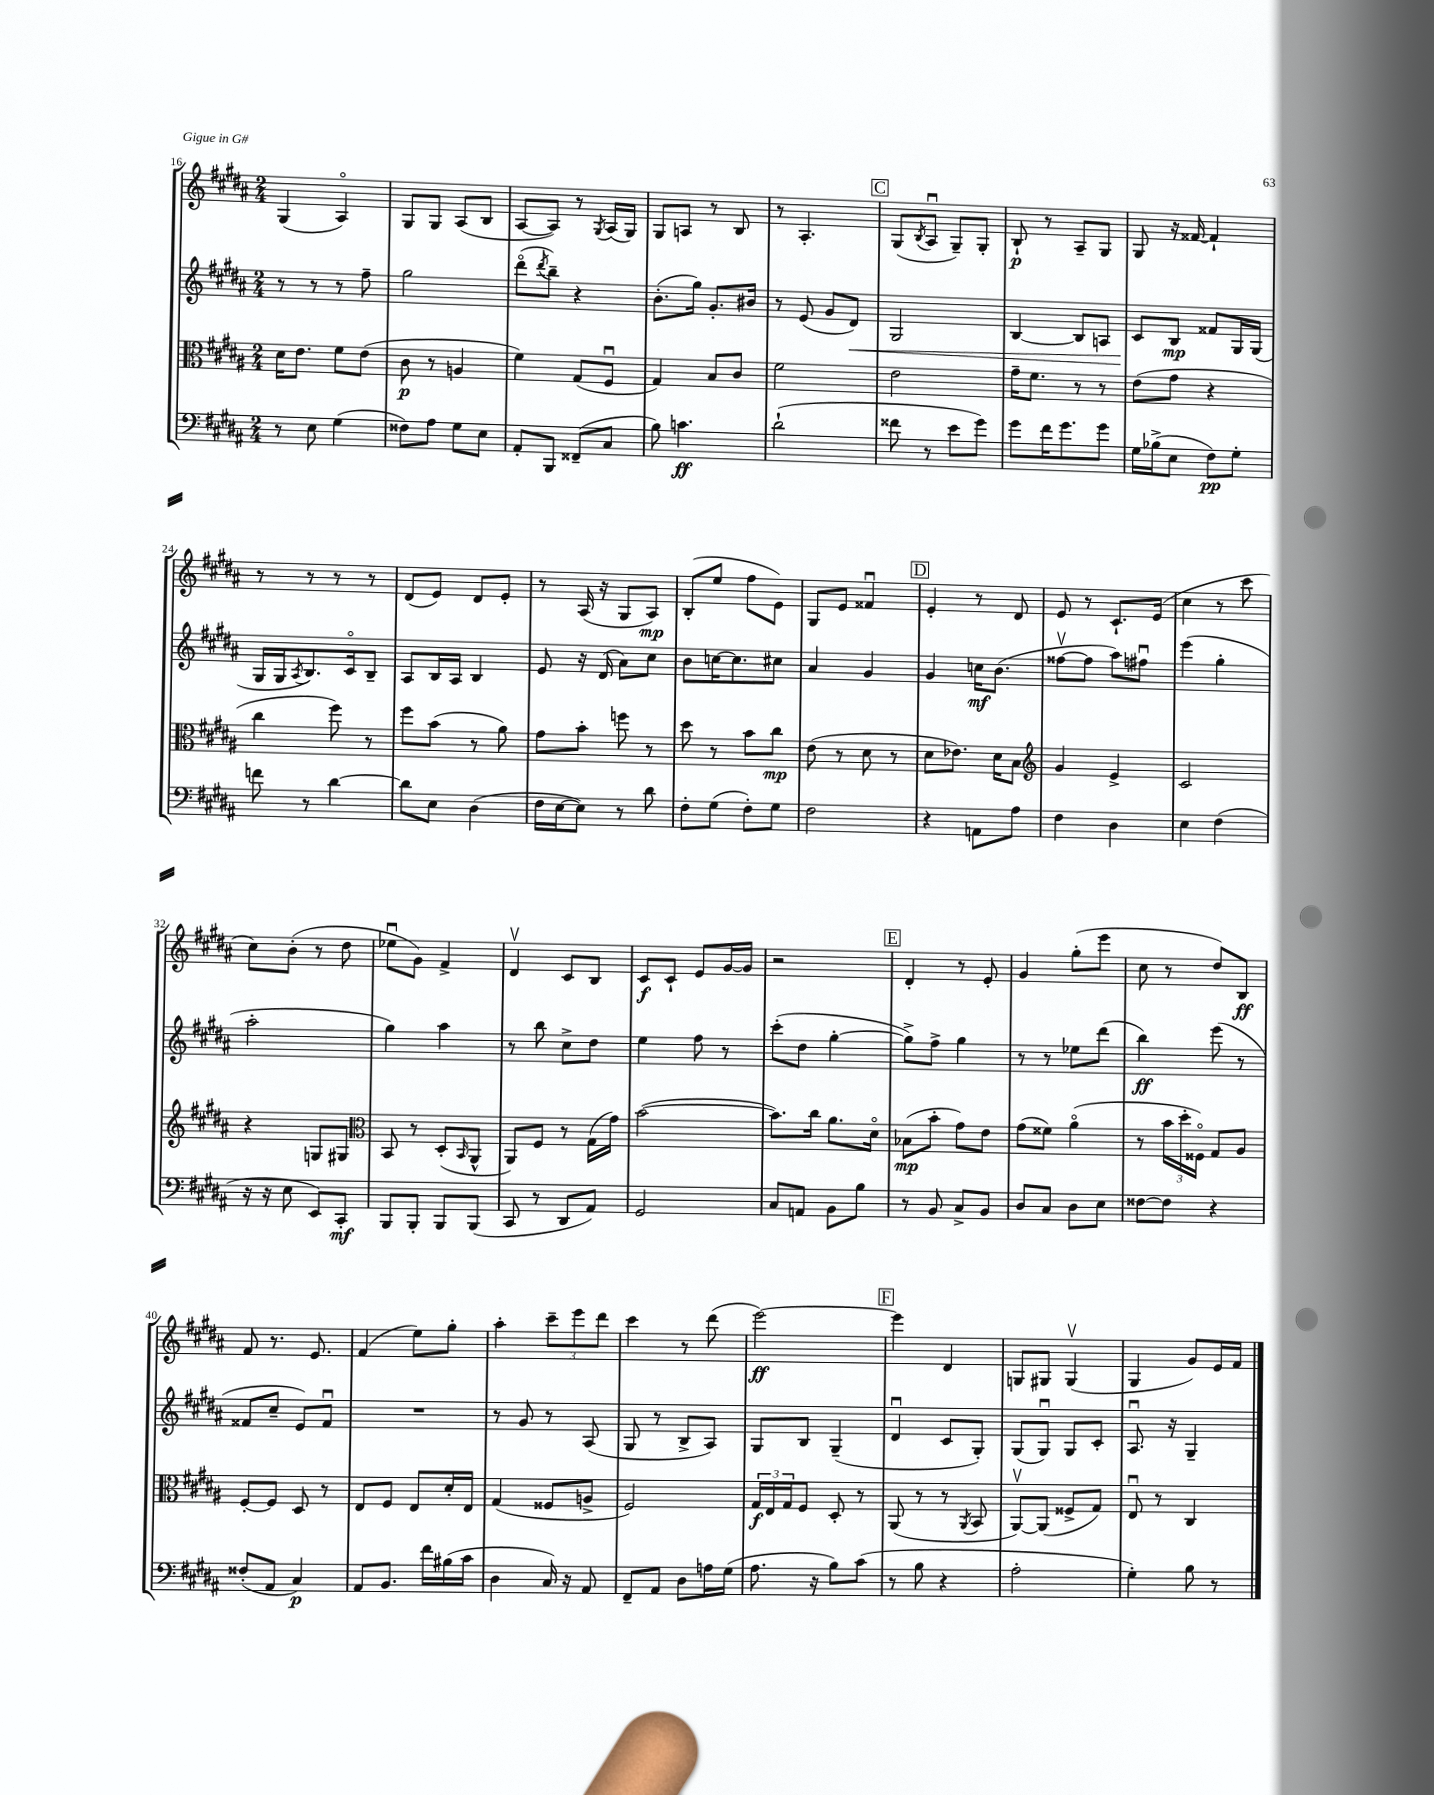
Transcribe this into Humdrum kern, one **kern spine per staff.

**kern	**dynam	**kern	**dynam	**kern	**dynam	**kern	**dynam
*part4	*part4	*part3	*part3	*part2	*part2	*part1	*part1
*staff4	*staff4	*staff3	*staff3	*staff2	*staff2	*staff1	*staff1
*clefF4	*	*clefC3	*	*clefG2	*	*clefG2	*
*k[f#c#g#d#a#]	*	*k[f#c#g#d#a#]	*	*k[f#c#g#d#a#]	*	*k[f#c#g#d#a#]	*
*M2/4	*	*M2/4	*	*M2/4	*	*M2/4	*
=16	=16	=16	=16	=16	=16	=16	=16
8r	.	16d#\KL	.	8r	.	(4G#/	.
.	.	8.e\J	.	.	.	.	.
8E\	.	.	.	8r	.	.	.
(4G#\	.	8f#\L	.	8r	.	4A#/)	.
.	.	(8e\J	.	8ff#~\	.	.	.
=17	=17	=17	=17	=17	=17	=17	=17
8F##X\L)	.	8c#\	p	2gg#\	.	8G#/L	.
8A#\J	.	8r	.	.	.	8G#/J	.
8G#\L	.	4An/	.	.	.	(8A#/L	.
8E\J	.	.	.	.	.	8B/J	.
=18	=18	=18	=18	=18	=18	=18	=18
8AA#'/L	.	4f#\)	.	(8ddd#\L	.	[8A#/L	.
.	.	.	.	8qddd#/	.	.	.
8BBB/J	.	.	.	8bb~\J)	.	8A#/J])	.
(8FF##X~/L	.	(8G#/L	.	4r	.	8r	.
.	.	.	.	.	.	8qG#/	.
8C#/J	.	8F#u/J	.	.	.	(16A#/LL	.
.	.	.	.	.	.	16G#/JJ)	.
=19	=19	=19	=19	=19	=19	=19	=19
8B\)	.	4G#/)	.	(8.b'\L	.	8G#/L	.
4.cn\	ff	.	.	.	.	8An/J	.
.	.	.	.	16gg#\Jk)	.	.	.
.	.	8B/L	.	8.g#'/L	.	8r	.
.	.	8c#/J	.	.	.	8B/	.
.	.	.	.	16b#X/Jk	.	.	.
=20	=20	=20	=20	=20	=20	=20	=20
(2d#`\	.	2f#\	.	8r	.	8r	.
.	.	.	.	(8e/	.	4.A#'/	.
.	.	.	.	8g#/L	.	.	.
!	!	!	!	!	!LO:HP:b	!	!
.	.	.	.	8d#/J)	<	.	.
!!LO:REH:place=s1:t=C
=21	=21	=21	=21	=21	=21	=21	=21
8f##X\	.	2e\	.	2G#/	.	(8G#/L	.
.	.	.	.	.	.	8qB/	.
8r	.	.	.	.	.	8A#u/J	.
8e\L	.	.	.	.	.	8G#~/L)	.
8g#\J)	.	.	.	.	.	8G#'/J	.
=22	=22	=22	=22	=22	=22	=22	=22
8g#\L	.	16g#~\KL	.	[4B/	.	8B`/	p
.	.	8.f#\J	.	.	.	.	.
16f#\K	.	.	.	.	.	8r	.
8.g#\	.	.	.	.	.	.	.
.	.	8r	.	8B/L]	.	8A#~/L	.
8g#\J	.	8r	.	8An/J	.	8G#/J	.
=23	=23	=23	=23	=23	=23	=23	=23
16G#\LL	.	(8e\L	.	8c#/L	.	8G#/	.
(16B-X^\J	.	.	.	.	.	.	.
8E\J	.	8g#\J	.	8B/J	[ mp	16r	.
.	.	.	.	.	.	[16f##X/	.
8F#\L)	pp	4r	.	8f##X/L	.	4f##`/]	.
8G#'\J	.	.	.	16G#/L	.	.	.
.	.	.	.	(16G#/JJ	.	.	.
!!LO:LB:g=z
=24	=24	=24	=24	=24	=24	=24	=24
8fn\	.	4cc#\	.	16G#/LL	.	8r	.
.	.	.	.	16G#/J	.	.	.
.	.	.	.	8qA#/	.	.	.
8r	.	.	.	8.B/)	.	8r	.
[4d#\	.	8ff#\)	.	.	.	8r	.
.	.	.	.	16c#/k	.	.	.
.	.	8r	.	8B~/J	.	8r	.
=25	=25	=25	=25	=25	=25	=25	=25
8d#\L]	.	8ff#\L	.	8A#/L	.	(8d#/L	.
8E\J	.	(8b\J	.	16B/L	.	8e/J)	.
.	.	.	.	16A#/JJ	.	.	.
(4D#\	.	8r	.	4B/	.	8d#/L	.
.	.	8a#\)	.	.	.	8e'/J	.
=26	=26	=26	=26	=26	=26	=26	=26
16F#\LL	.	8g#\L	.	8e/	.	8r	.
[16E\J	.	.	.	.	.	.	.
8E\J])	.	8b'\J	.	16r	.	(16A#/	.
.	.	.	.	(16d#/	.	16r	.
8r	.	8ffn\	.	8a#\L)	.	8G#/L	.
8d#\	.	8r	.	8cc#\J	.	8A#/J)	mp
=27	=27	=27	=27	=27	=27	=27	=27
8F#'\L	.	8dd#\	.	8b\L	.	(8B'/L	.
(8G#\J	.	8r	.	[16ccn\K	.	8ee/J	.
.	.	.	.	8.cc\]	.	.	.
8F#'\L)	.	8b\L	.	.	.	8ff#\L	.
8G#\J	.	8cc#\J	mp	8cc#X\J	.	8e\J)	.
=28	=28	=28	=28	=28	=28	=28	=28
2F#\	.	(8e\	.	4a#/	.	8G#/L	.
.	.	8r	.	.	.	8e/J	.
.	.	8d#\	.	4g#/	.	4f##Xu/	.
.	.	8r	.	.	.	.	.
!!LO:REH:place=s1:t=D
=29	=29	=29	=29	=29	=29	=29	=29
4r	.	8d#\L	.	4g#/	.	4e'/	.
.	.	8.e-X\J)	.	.	.	.	.
8AAn\L	.	.	.	16ccn\KL	mf	8r	.
.	.	16d#\KL	.	(8.b\J	.	.	.
8A#\J	.	8B\J	.	.	.	8d#/	.
=30	=30	=30	=30	=30	=30	=30	=30
*	*	*clefG2	*	*	*	*	*
4F#\	.	4g#/	.	[8ff##Xv\L	.	8e/	.
.	.	.	.	8ff##\J]	.	8r	.
4D#\	.	4e^/	.	8aa#\L)	.	8.c#`/L	.
.	.	.	.	8ff#Xu\J	.	.	.
.	.	.	.	.	.	(16e/Jk	.
=31	=31	=31	=31	=31	=31	=31	=31
4E\	.	2c#/	.	(4eee\	.	4cc#\	.
(4F#\	.	.	.	4gg#'\	.	8r	.
.	.	.	.	.	.	8ccc#\	.
!!LO:LB:g=z
=32	=32	=32	=32	=32	=32	=32	=32
16r	.	4r	.	2aa#'\	.	8cc#\L)	.
16r	.	.	.	.	.	.	.
8E\	.	.	.	.	.	(8b'\J	.
8EE/L)	.	8Gn/L	.	.	.	8r	.
8CC#'/J	mf	8G#X/J	.	.	.	8dd#\	.
=33	=33	=33	=33	=33	=33	=33	=33
*	*	*clefC3	*	*	*	*	*
8BBB/L	.	8BB/	.	4gg#\)	.	8ee-Xu\L	.
8BBB'/J	.	8r	.	.	.	8g#\J)	.
8BBB/L	.	(8D#'/L	.	4aa#\	.	4f#^/	.
.	.	16qqBB/	.	.	.	.	.
(8BBB/J	.	8AA#^^/J	.	.	.	.	.
=34	=34	=34	=34	=34	=34	=34	=34
8CC#/	.	8AA#/L)	.	8r	.	4d#v/	.
8r	.	8F#/J	.	8bb\	.	.	.
8DD#/L	.	8r	.	8cc#^\L	.	8c#/L	.
8AA#/J)	.	(16G#\LL	.	8dd#\J	.	8B/J	.
.	.	16g#\JJ)	.	.	.	.	.
=35	=35	=35	=35	=35	=35	=35	=35
2GG#/	.	([2b\	.	4ee\	.	8c#/L	f
.	.	.	.	.	.	8c#`/J	.
.	.	.	.	8ff#\	.	8e/L	.
.	.	.	.	8r	.	[16g#/L	.
.	.	.	.	.	.	16g#/JJ]	.
=36	=36	=36	=36	=36	=36	=36	=36
8C#/L	.	8.b\L])	.	(8ccc#'\L	.	2r	.
8AAn/J	.	.	.	8dd#\J	.	.	.
.	.	16cc#\Jk	.	.	.	.	.
8BB\L	.	8.a#\L	.	[4gg#'\	.	.	.
8B\J	.	.	.	.	.	.	.
.	.	16d#\Jk	.	.	.	.	.
!!LO:REH:place=s1:t=E
=37	=37	=37	=37	=37	=37	=37	=37
8r	.	(8B-X\L	mp	8gg#^\L])	.	4d#'/	.
8BB/	.	8b'\J	.	8ff#^\J	.	.	.
8C#^/L	.	8g#\L)	.	4gg#\	.	8r	.
8BB/J	.	8e\J	.	.	.	8e'/	.
=38	=38	=38	=38	=38	=38	=38	=38
8D#/L	.	(8g#\L	.	8r	.	4g#/	.
8C#/J	.	8f##X\J)	.	8r	.	.	.
8D#\L	.	(4a#\	.	8ee-X\L	.	(8gg#'\L	.
8E\J	.	.	.	(8ddd#\J	.	8eee\J	.
=39	=39	=39	=39	=39	=39	=39	=39
[8F##X\L	.	8r	.	4bb\)	ff	8cc#\	.
8F##\J]	.	24b\LL	.	.	.	8r	.
.	.	24dd#'\	.	.	.	.	.
.	.	24F##X\JJ)	.	.	.	.	.
4r	.	8G#/L	.	(8eee\	.	8dd#/L)	.
.	.	8A#/J	.	8r	.	8B/J	ff
!!LO:LB:g=z
=40	=40	=40	=40	=40	=40	=40	=40
(8F##X'/L	.	[8F#'/L	.	8f##X/L	.	8f#/	.
8AA#/J	.	8F#/J]	.	8cc#~/J	.	8.r	.
4C#/)	p	8D#/	.	8e/L)	.	.	.
.	.	.	.	.	.	8.e/	.
.	.	8r	.	8f##u/J	.	.	.
=41	=41	=41	=41	=41	=41	=41	=41
8AA#/L	.	8E/L	.	2r	.	(4f#/	.
8.BB/J	.	8F#/J	.	.	.	.	.
.	.	8E/L	.	.	.	8ee\L)	.
16f#\LL	.	.	.	.	.	.	.
(16B#X\	.	16d#'/L	.	.	.	8gg#'\J	.
16c#\JJ	.	16E/JJ	.	.	.	.	.
=42	=42	=42	=42	=42	=42	=42	=42
4D#\	.	(4G#/	.	8r	.	4aa#'\	.
.	.	.	.	8g#/	.	.	.
16C#/)	.	8F##X/L	.	8r	.	12ccc#~\L	.
16r	.	.	.	.	.	.	.
.	.	.	.	.	.	12eee\	.
8AA#/	.	8An^/J	.	(8A#/	.	.	.
.	.	.	.	.	.	12ddd#\J	.
=43	=43	=43	=43	=43	=43	=43	=43
8FF#~/L	.	2F#/)	.	8G#/	.	4ccc#\	.
8AA#/J	.	.	.	8r	.	.	.
8D#\L	.	.	.	8B^/L	.	8r	.
16An\L	.	.	.	8A#/J)	.	(8ddd#\	.
(16G#\JJ	.	.	.	.	.	.	.
=44	=44	=44	=44	=44	=44	=44	=44
8.A#\	.	24G#/LL	f	8G#/L	.	[2eee\)	ff
.	.	24E/	.	.	.	.	.
.	.	24G#/J	.	.	.	.	.
.	.	8F#/J	.	8B/J	.	.	.
16r	.	.	.	.	.	.	.
8B\L)	.	8D#'/	.	(4G#~/	.	.	.
(8c#\J	.	8r	.	.	.	.	.
!!LO:REH:place=s1:t=F
=45	=45	=45	=45	=45	=45	=45	=45
8r	.	(8AA#/	.	4d#u/	.	4eee\]	.
8B\	.	8r	.	.	.	.	.
4r	.	8r	.	8c#/L	.	4d#/	.
.	.	8qAA#/	.	.	.	.	.
.	.	8BB/	.	8G#'/J)	.	.	.
=46	=46	=46	=46	=46	=46	=46	=46
2A#'\	.	[8AA#v/L)	.	(8G#/L	.	8Gn/L	.
.	.	(8AA#/J]	.	8G#u/J)	.	8G#X/J	.
.	.	8F##X^/L	.	8G#/L	.	(4G#v/	.
.	.	8G#/J)	.	8c#'/J	.	.	.
=47	=47	=47	=47	=47	=47	=47	=47
4G#'\)	.	8Eu/	.	8.A#u/	.	4G#/	.
.	.	8r	.	.	.	.	.
.	.	.	.	16r	.	.	.
8B\	.	4C#/	.	4G#~/	.	8g#/L)	.
8r	.	.	.	.	.	16e/L	.
.	.	.	.	.	.	16f#/JJ	.
==	==	==	==	==	==	==	==
*-	*-	*-	*-	*-	*-	*-	*-
